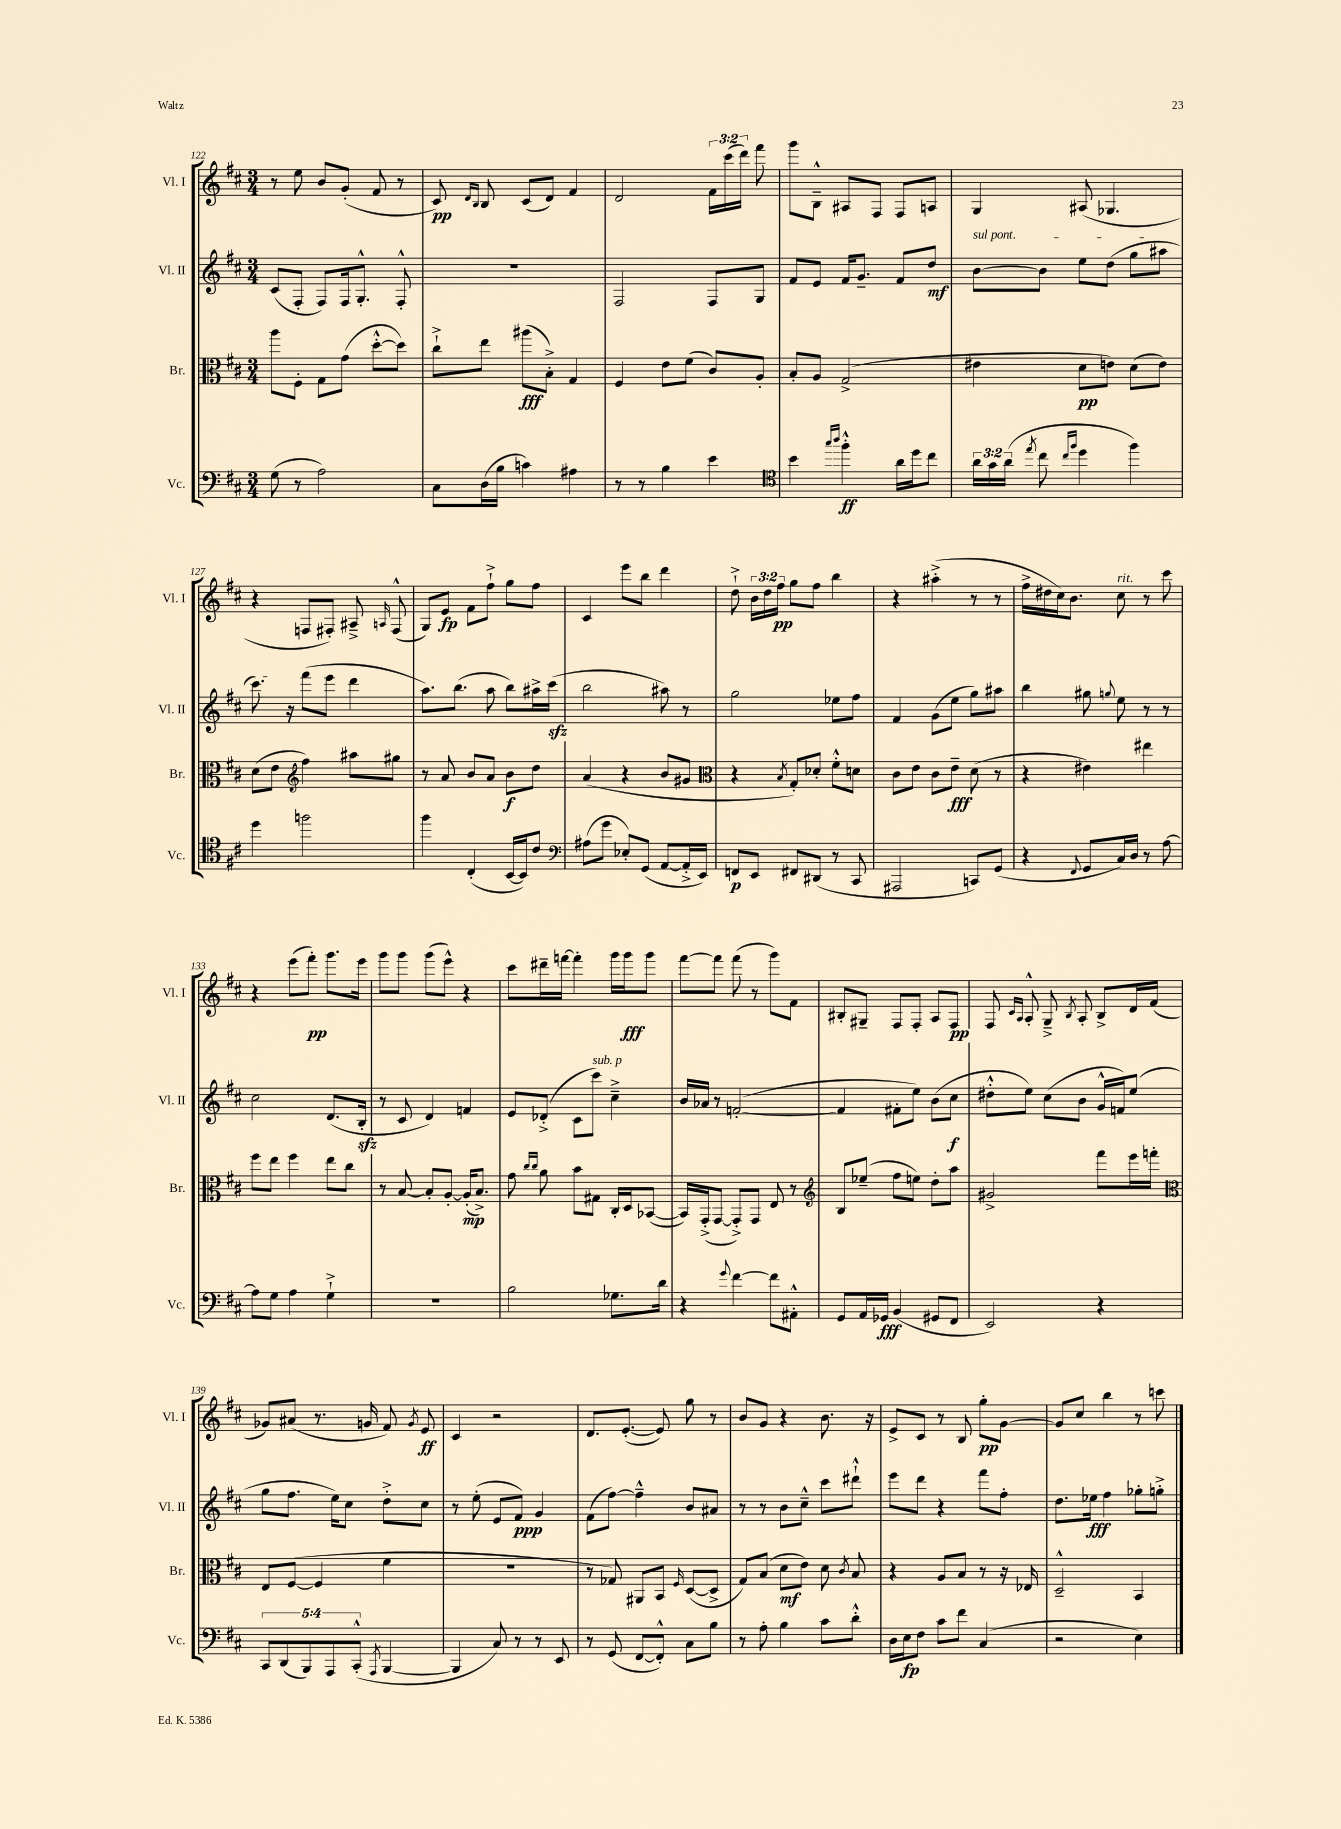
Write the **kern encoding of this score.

**kern	**dynam	**kern	**dynam	**kern	**dynam	**kern	**dynam
*part4	*part4	*part3	*part3	*part2	*part2	*part1	*part1
*staff4	*staff4	*staff3	*staff3	*staff2	*staff2	*staff1	*staff1
*I"Vc.	*	*I"Br.	*	*I"Vl. II	*	*I"Vl. I	*
*I'Vc.	*	*I'Br.	*	*I'Vl. II	*	*I'Vl. I	*
*clefF4	*	*clefC3	*	*clefG2	*	*clefG2	*
*k[f#c#]	*	*k[f#c#]	*	*k[f#c#]	*	*k[f#c#]	*
*M3/4	*	*M3/4	*	*M3/4	*	*M3/4	*
=122	=122	=122	=122	=122	=122	=122	=122
(8G\	.	8aa\L	.	(8c#/L	.	8r	.
8r	.	8F#'\J	.	8F#'/J	.	8ee\	.
2A\)	.	8G\L	.	8F#/L)	.	8b/L	.
.	.	(8g\J	.	16F#/k	.	(8g'/J	.
.	.	.	.	8.G'^^/J	.	.	.
.	.	[8dd'^^\L	.	.	.	8f#/	.
.	.	8dd\J])	.	8F#'^^/	.	8r	.
=123	=123	=123	=123	=123	=123	=123	=123
8C#\L	.	8cc#`^\L	.	2.r	.	8c#/)	pp
.	.	.	.	.	.	16qqd/LL	.
.	.	.	.	.	.	16qqB/JJ	.
(16D\L	.	8ee\J	.	.	.	8B/	.
16B\JJ	.	.	.	.	.	.	.
4cn\)	.	(8aa#X\L	fff	.	.	(8c#/L	.
.	.	8B'^\J)	.	.	.	8d/J)	.
4A#X\	.	4G/	.	.	.	4f#/	.
=124	=124	=124	=124	=124	=124	=124	=124
8r	.	4F#/	.	2F#/	.	2d/	.
8r	.	.	.	.	.	.	.
4B\	.	8e\L	.	.	.	.	.
.	.	(8f#\J	.	.	.	.	.
4e\	.	8c#/L)	.	8F#/L	.	24f#\LL	.
.	.	.	.	.	.	(24ccc#\	.
.	.	.	.	.	.	24ddd\JJ)	.
.	.	8A'/J	.	8G/J	.	8fff#\	.
=125	=125	=125	=125	=125	=125	=125	=125
*clefC4	*	*	*	*	*	*	*
4b\	.	8B'/L	.	8f#/L	.	8ggg\L	.
.	.	8A/J	.	8e/J	.	8B~^^\J	.
16qqgg/LL	.	.	.	.	.	.	.
16qqaa/JJ	.	.	.	.	.	.	.
4ff#'^^\	ff	(2G^/	.	16f#/KL	.	8A#X/L	.
.	.	.	.	8.g~/J	.	.	.
.	.	.	.	.	.	8F#/J	.
16a\LL	.	.	.	8f#/L	.	8F#/L	.
16dd\J	.	.	.	.	.	.	.
8cc#\J	.	.	.	8dd/J	mf	8An/J	.
=126	=126	=126	=126	=126	=126	=126	=126
!	!	!	!	!LO:TX:a:i:t=sul pont.	!	!	!
24a\LL	.	4e#X\	.	[8b\L	.	4G/	.
24g\	.	.	.	.	.	.	.
(24a\JJ	.	.	.	.	.	.	.
8qee/	.	.	.	.	.	.	.
8cc#\	.	.	.	8b\J]	.	.	.
16qqcc#/LL	.	.	.	.	.	.	.
16qqff#/JJ	.	.	.	.	.	.	.
4dd\	.	8d\L	pp	8ee\L	.	(8A#X/	.
.	.	8en\J)	.	(8dd\J	.	4.G-X/	.
4ff#\)	.	(8d\L	.	8gg\L	.	.	.
.	.	8e\J)	.	8aa#X\J	.	.	.
!!LO:LB:g=z
=127	=127	=127	=127	=127	=127	=127	=127
4dd\	.	(8d\L	.	8.ccc#\)	.	4r	.
.	.	8e\J	.	.	.	.	.
.	.	.	.	16r	.	.	.
*	*	*clefG2	*	*	*	*	*
2ffn\	.	4ff#\)	.	(8fff#\L	.	8Fn/L	.
.	.	.	.	8eee\J	.	8F#X'/J)	.
.	.	8aa#X\L	.	4ddd\	.	8A#X~^/	.
.	.	.	.	.	.	16qqAn/	.
.	.	8gg#X\J	.	.	.	(8F#^^/	.
=128	=128	=128	=128	=128	=128	=128	=128
4ff#\	.	8r	.	8.aa\L)	.	8G/L)	.
.	.	8a/	.	.	.	8e/J	fp
.	.	.	.	(8.bb\J	.	.	.
(4C#'/	.	8b/L	.	.	.	8f#\L	.
.	.	8a/J	.	8aa\	.	8ff#`^\J	.
[16BB/LL	.	8b\L	f	8bb\L)	.	8gg\L	.
16BB/J])	.	.	.	.	.	.	.
8c#/J	.	8dd\J	.	16aa#X^\L	.	8ff#\J	.
.	.	.	.	(16ccc#zz\JJ	.	.	.
=129	=129	=129	=129	=129	=129	=129	=129
*clefF4	*	*	*	*	*	*	*
(8A#X\L	.	(4a/	.	2bb\	.	4c#/	.
8g\J	.	.	.	.	.	.	.
8E-X'/L)	.	4r	.	.	.	8eee\L	.
(8GG/J	.	.	.	.	.	8bb\J	.
[8AA/L	.	8b/L	.	8aa#X\)	.	4ddd\	.
16AA'^/L]	.	8g#X/J	.	8r	.	.	.
16EE/JJ)	.	.	.	.	.	.	.
=130	=130	=130	=130	=130	=130	=130	=130
*	*	*clefC3	*	*	*	*	*
8FFn/L	p	4r	.	2gg\	.	8dd`^\	.
8EE/J	.	.	.	.	.	24b\LL	.
.	.	.	.	.	.	24dd\	.
.	.	.	.	.	.	24ff#\JJ	pp
.	.	8qB/	.	.	.	.	.
8FF#X/L	.	8G'/L)	.	.	.	8gg\L	.
(8DD#X/J	.	8d-X'/J	.	.	.	8ff#\J	.
8r	.	8f#'^^\L	.	8ee-X\L	.	4bb\	.
8CC#/	.	8dn\J	.	8ff#\J	.	.	.
=131	=131	=131	=131	=131	=131	=131	=131
2AAA#X/	.	8c#\L	.	4f#/	.	4r	.
.	.	8e\J	.	.	.	.	.
.	.	8c#\L	.	(8g\L	.	(4aa#X'^\	.
.	.	8e~\J	fff	8ee\J	.	.	.
8CCn/L)	.	(8d\	.	8gg\L)	.	8r	.
(8GG/J	.	8r	.	8aa#X\J	.	8r	.
=132	=132	=132	=132	=132	=132	=132	=132
4r	.	4r	.	4bb\	.	16ff#^\LL	.
.	.	.	.	.	.	16dd#X\	.
.	.	.	.	.	.	16cc#\J)	.
.	.	.	.	.	.	8.b\J	.
8qqFF#/	.	.	.	.	.	.	.
8GG/L	.	4e#X\)	.	8gg#X\	.	.	.
.	.	.	.	8qqggn/	.	.	.
!	!	!	!	!	!	!LO:TX:a:i:t=rit.	!
16C#/L)	.	.	.	8ee\	.	8cc#\	.
16D/JJ	.	.	.	.	.	.	.
8r	.	4ee#X\	.	8r	.	8r	.
[8A\	.	.	.	8r	.	8ccc#\	.
!!LO:LB:g=z
=133	=133	=133	=133	=133	=133	=133	=133
8A\L]	.	8ff#\L	.	2cc#\	.	4r	.
8G\J	.	8ee\J	.	.	.	.	.
4A\	.	4ff#\	.	.	.	(8eee\L	.
.	.	.	.	.	.	8fff#'\J)	pp
4G`^\	.	8ee\L	.	(8.d/L	.	8.ggg\L	.
.	.	8cc#\J	.	.	.	.	.
.	.	.	.	16Bzz'/Jk	.	16eee\Jk	.
=134	=134	=134	=134	=134	=134	=134	=134
2.r	.	8r	.	8r	.	8ggg\L	.
.	.	[8B/	.	8c#/	.	8ggg\J	.
.	.	8B'/L]	.	4d/)	.	(8ggg\L	.
.	.	[8A'/J	.	.	.	8eee^^\J)	.
.	.	(16A'/KL]	mp	4fn/	.	4r	.
.	.	8.B^/J)	.	.	.	.	.
=135	=135	=135	=135	=135	=135	=135	=135
2B\	.	8g\	.	8e/L	.	8ccc#\L	.
.	.	16qqcc#/LL	.	.	.	.	.
.	.	16qqcc#/JJ	.	.	.	.	.
.	.	8a\	.	(8d-X'^/J	.	16ddd#X~\L	.
.	.	.	.	.	.	[16fffn\JJ	.
.	.	8b\L	.	8c#\L	.	4fff'\]	.
!	!	!	!	!LO:TX:a:i:t=sub. p	!	!	!
.	.	8G#X\J	.	8ccc#\J)	.	.	.
8.G-X\L	.	16C#'/LL	.	4cc#~^\	.	16ggg\LL	.
.	.	16D/J	.	.	.	16ggg\J	fff
.	.	([8BB-X/J	.	.	.	8ggg\J	.
16d\Jk	.	.	.	.	.	.	.
=136	=136	=136	=136	=136	=136	=136	=136
4r	.	16BB-/LL])	.	16b/LL	.	[8fff#\L	.
.	.	(16GG'^/J	.	16a-X/JJ	.	.	.
.	.	[8GG/J	.	8r	.	8fff#\J]	.
8qqg/	.	.	.	.	.	.	.
[4f#\	.	8GG'^/L])	.	([2fn'/	.	(8fff#\	.
.	.	8GG/J	.	.	.	8r	.
8f#\L]	.	8E/	.	.	.	8ggg\L)	.
8AA#X'^^\J	.	8r	.	.	.	8f#\J	.
=137	=137	=137	=137	=137	=137	=137	=137
*	*	*clefG2	*	*	*	*	*
8GG/L	.	8B/L	.	4f/]	.	8B#X'/L	.
16AA/L	.	(8ee-X~/J	.	.	.	8G#X~/J	.
16GG-X/JJ	fff	.	.	.	.	.	.
(4BB/	.	8ff#\L	.	8f#X'\L	.	8F#/L	.
.	.	8een\J)	.	8ee\J)	.	8F#'/J	.
8GG#X/L	.	8dd'\L	.	(8b\L	.	8A/L	.
8FF#/J	.	8aa\J	.	8cc#\J	f	8F#/J	pp
=138	=138	=138	=138	=138	=138	=138	=138
2EE/)	.	2g#X^/	.	8dd#X'^^\L	.	8F#/	.
.	.	.	.	.	.	16qqc#/LL	.
.	.	.	.	.	.	16qqA/JJ	.
.	.	.	.	8ee\J)	.	8A'^^/	.
.	.	.	.	(8cc#\L	.	8G~^/	.
.	.	.	.	.	.	8qB/	.
.	.	.	.	8b\J	.	8A'/	.
4r	.	8fff#\L	.	16g^^/LL	.	8B^/L	.
.	.	.	.	16fn/J)	.	.	.
.	.	16eee\L	.	(8ee/J	.	16d/L	.
.	.	16fffn'\JJ	.	.	.	(16f#/JJ	.
!!LO:LB:g=z
=139	=139	=139	=139	=139	=139	=139	=139
*	*	*clefC3	*	*	*	*	*
10CC#/L	.	8E/L	.	8gg\L	.	8g-X/L)	.
(10DD/	.	.	.	.	.	.	.
.	.	([8F#/J	.	8.ff#\J	.	(8a#X/J	.
10BBB/)	.	.	.	.	.	.	.
.	.	4F#/]	.	.	.	8.r	.
10AAA/	.	.	.	.	.	.	.
.	.	.	.	16ee\KL)	.	.	.
.	.	.	.	8cc#\J	.	.	.
(10CC#'^^/J	.	.	.	.	.	.	.
.	.	.	.	.	.	16gn/	.
8qAAA/	.	.	.	.	.	.	.
[4BBB/	.	4f#\	.	8dd'^\L	.	8f#/)	.
.	.	.	.	.	.	8qg/	.
.	.	.	.	8cc#\J	.	8e/	ff
=140	=140	=140	=140	=140	=140	=140	=140
4BBB/]	.	2.r	.	8r	.	4c#/	.
.	.	.	.	(8ee'\	.	.	.
8C#/)	.	.	.	8e/L	.	2r	.
8r	.	.	.	8f#/J)	ppp	.	.
8r	.	.	.	4g/	.	.	.
8EE/	.	.	.	.	.	.	.
=141	=141	=141	=141	=141	=141	=141	=141
8r	.	8r	.	(8f#\L	.	8.d/L	.
(8GG/	.	8G-X/)	.	[8ff#\J)	.	.	.
.	.	.	.	.	.	([8.e'/J	.
[8FF#/L	.	8AA#X/L	.	4ff#~^^\]	.	.	.
8FF#'^^/J])	.	8BB/J	.	.	.	8e/])	.
.	.	16qqF#/	.	.	.	.	.
8C#\L	.	([8D/L	.	8b/L	.	8gg\	.
8B\J	.	8D^/J]	.	8a#X/J	.	8r	.
=142	=142	=142	=142	=142	=142	=142	=142
8r	.	8G/L)	.	8r	.	8b/L	.
8A'\	.	(8B/J	.	8r	.	8g/J	.
4B\	.	8d\L	mf	8b\L	.	4r	.
.	.	8e\J)	.	8cc#~^^\J	.	.	.
8c#\L	.	8d\	.	8ccc#\L	.	8.b\	.
.	.	8qc#/	.	.	.	.	.
8d'^^\J	.	8B/	.	8ddd#X`^^\J	.	.	.
.	.	.	.	.	.	16r	.
=143	=143	=143	=143	=143	=143	=143	=143
16D\LL	.	4r	.	8eee\L	.	8e^/L	.
16E\J	fp	.	.	.	.	.	.
8F#\J	.	.	.	8ddd\J	.	8c#/J	.
8c#\L	.	8A/L	.	4r	.	8r	.
8f#\J	.	8B/J	.	.	.	8B/	.
(4C#/	.	8r	.	8fff#\L	.	8gg'\L	pp
.	.	16r	.	8ff#'\J	.	[8g\J	.
.	.	16E-X/	.	.	.	.	.
=144	=144	=144	=144	=144	=144	=144	=144
2r	.	2D~^^/	.	8.dd\L	.	8g/L]	.
.	.	.	.	.	.	8cc#/J	.
.	.	.	.	16ee-X\Jk	fff	.	.
.	.	.	.	4ff#\	.	4bb\	.
4E\)	.	4BB/	.	8gg-X'\L	.	8r	.
.	.	.	.	8ggn'^\J	.	8cccn\	.
==	==	==	==	==	==	==	==
*-	*-	*-	*-	*-	*-	*-	*-
